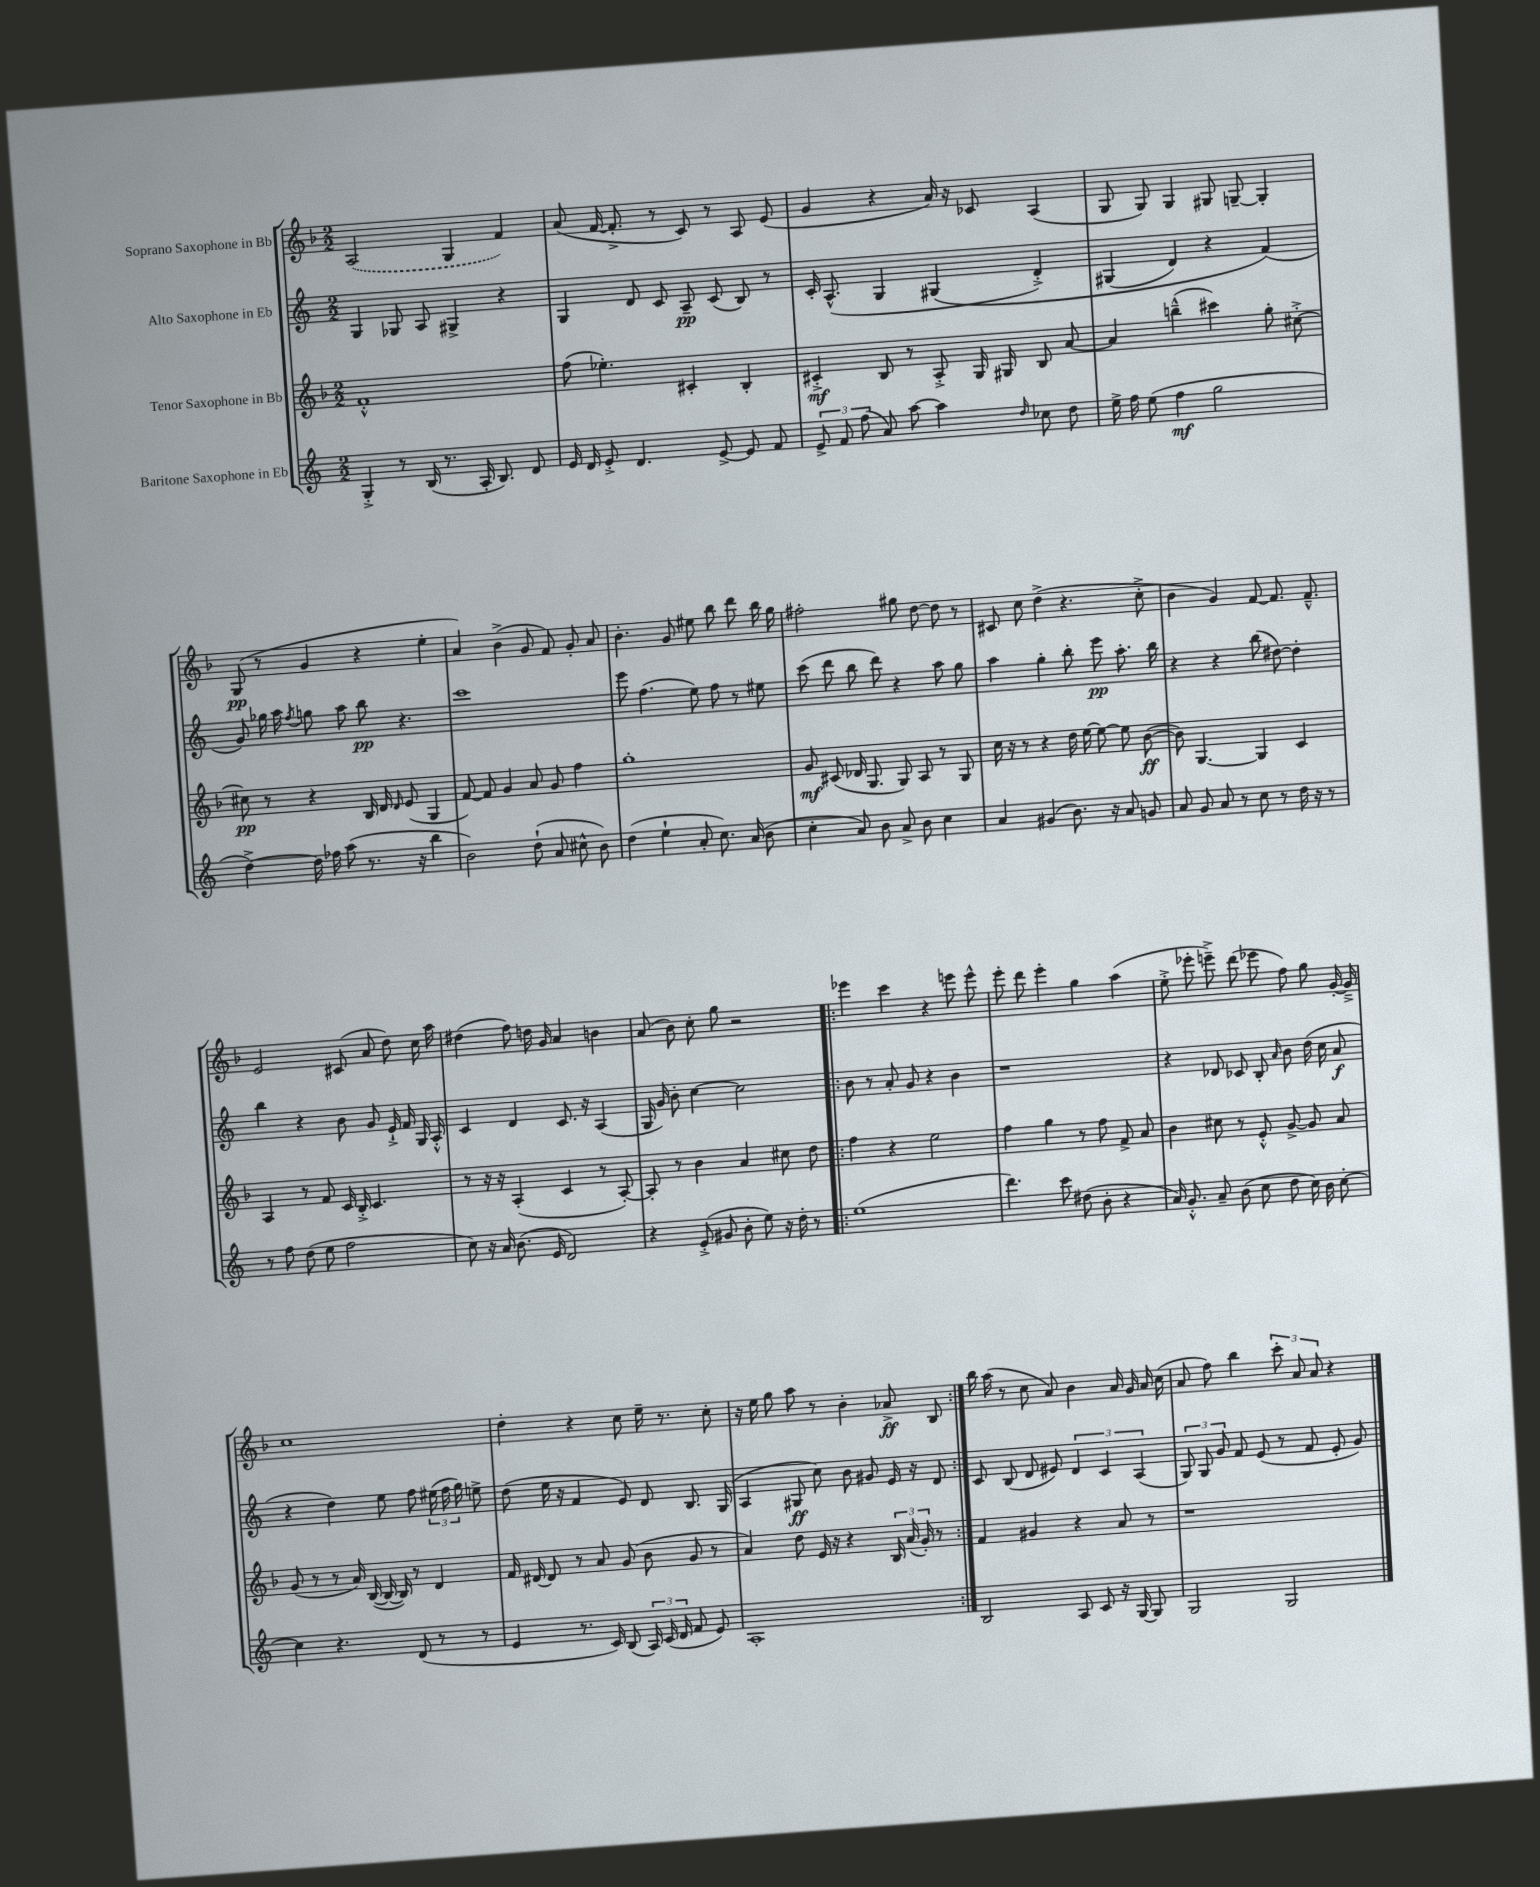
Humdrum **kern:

**kern	**kern	**kern	**kern
*staff4	*staff3	*staff2	*staff1
*clefG2	*clefG2	*clefG2	*clefG2
*k[]	*k[b-]	*k[]	*k[b-]
*M2/2	*M2/2	*M2/2	*M2/2
4G'^/	1f'^^	4G/	(2A/
8r	.	8G-/	.
(16B/	.	8A/	.
8.r	.	.	.
.	.	4G#^/	4G/
16A'/	.	.	.
8.B/)	.	.	.
.	.	4r	4f/)
8d/	.	.	.
=	=	=	=
16e/	(8ff\	4G/	(8a/
16d/	.	.	.
8e'^/	4.ee-'\)	.	[16f/
.	.	.	8.f'^/]
4.d/	.	8d/	.
.	.	8c/	8r
.	4c#'/	8A~/	8c/)
[8e^/	.	(8c/	8r
8e/]	4B-'/	8B/)	8A/
8f/	.	8r	(8e/
=	=	=	=
12e^/	4c#'^/	16c'/	4g/
.	.	(8.A^^/	.
12f/	.	.	.
(12ff\	.	.	.
8a/)	8B-/	4G/	4r
[8aa\	8r	.	.
4aa\]	8A'^/	&(4G#/	16a/)
.	.	.	16r
.	16G/	.	8c-/
.	16G#/	.	.
16qqdd/	.	.	.
8cc-\	8B-/	4d'^/)	(4A/
8dd\	[8a/	.	.
=	=	=	=
16ee^\	4a/]	(4G#/	8G/
16ff\	.	.	.
(8ee\	.	.	8G/)
4ff\	(4bb~^^\	4d/)	4G/
2gg\	4ccc#\)	4r	8G#/
.	.	.	[8G~/
.	8gg'\	(4f/&)	4G'/]
.	[8cc#'^\	.	.
=	=	=	=
[4dd^\)	8cc#\]	8g/)	(8G/
.	8r	16gg-\	8r
.	.	16aa\	.
.	.	8qff/	.
16dd\]	4r	8gg\	4g/
16ff-\	.	.	.
(8aa\	.	8aa\	.
8.r	16B-/	8bb\	4r
.	16d/	.	.
.	16qqd/	.	.
.	(8e/	4.r	.
16r	.	.	.
4bb\	4G/	.	4ee'\
=	=	=	=
2b\)	[8f/)	1ccc	4a/)
.	8f/]	.	.
.	4g/	.	(4b-^\
(8dd`\	8a/	.	8g/
8a/	8g/	.	8f/)
8cc#^^\	4ff\	.	8g'/
8b\)	.	.	8a/
=	=	=	=
(4dd\	1gg'	8eee\	4.b-'\
.	.	(4.ff\	.
4ee`\	.	.	.
.	.	.	8g/
8a'/	.	8ee\)	8ee#\
8.cc\)	.	8ff\	8bb-\
.	.	8r	8ddd\
(16a/	.	.	.
8b\	.	8ee#\	16bb-\
.	.	.	16gg\
=	=	=	=
4cc'\	8g/	(8ccc\	2ff#'\
.	(8c#/	8ddd\	.
8a/)	16d-/	8bb\	.
.	8.G/	.	.
8b\	.	8ddd\)	.
8a^/	8G/)	4r	8gg#\
8b\	8A/	.	[8dd\
4cc\	8r	8aa\	8dd\]
.	8G/	8gg\	8r
=	=	=	=
4a/	16cc\	4aa\	8c#/
.	16r	.	.
.	8r	.	8cc\
(4g#/	4r	4gg'\	(4dd^\
8.b\)	16dd\	8bb'\	4.r
.	[16ee\	.	.
.	8ee\_	8eee\	.
16r	.	.	.
8a/	8ee\]	8.aa'\	.
8g/	([8b-\	.	8cc'^\
.	.	16bb\	.
=	=	=	=
8a/	8b-\])	4r	4b-\
8g/	[4.G/	.	.
8a/	.	4r	4g/)
8r	.	.	.
8cc\	4G/]	(8bb\	[8f/
8r	.	[8dd#\)	8.f/]
16dd\	4c/	4dd#'\]	.
16r	.	.	8.f~^^/
8r	.	.	.
=	=	=	=
8r	4A/	4bb\	2e/
8ff\	.	.	.
(8dd\	8r	4r	.
8ee\	8f/	.	.
2ff\	16c/	8b\	(8c#/
.	16B-'^/	.	.
.	4.c/	8g/	8a/
.	.	16e`^/	8dd\)
.	.	16f/	.
.	.	16G/	16cc\
.	.	16A'^^/	16aa\
=	=	=	=
8cc\)	8r	4c/	(4dd#\
16r	16r	.	.
16a/	16r	.	.
(8.b\	(4A'/	4d/	8ff\)
.	.	.	16dd\
16e/	.	.	16g/
2d/)	4c/	8.c/	4a/
.	.	16r	.
.	8r	(4A/	4b\
.	[8A'/)	.	.
=	=	=	=
4r	8A'/]	16G/	(8a/
.	.	16g/)	.
.	8r	8b'\	8b-\)
(8e'^/	4b-\	[4cc\	8cc'\
8g#/	.	.	8gg\
8b'\	4a/	2cc\]	2r
8ee\)	.	.	.
16r	8cc#\	.	.
16dd'\	.	.	.
8r	8dd\	.	.
=!|:	=!|:	=!|:	=!|:
(1ee	4ff\	8b\	4eee-\
.	.	8r	.
.	4r	8a'/	4ccc\
.	.	8g/	.
.	2ee\	4r	4r
.	.	4b\	8eee\
.	.	.	8eee^^\
=	=	=	=
4.ddd\)	4ff\	1r	8eee'\
.	.	.	8ddd\
.	4gg\	.	4eee'\
8ccc\	.	.	.
(8dd#\	8r	.	4gg\
8b'\	8ff\	.	.
4r	8f^/	.	(4aa\
.	8a/	.	.
=	=	=	=
16a/)	4b-\	4r	8ee'^\
8.g'^^/	.	.	.
.	.	.	8eee-'\
8a~/	8cc#\	8d-/	8eee~^\)
(8b\	8r	8c-/	(8ddd\
8cc\	8e'^^/	8B'/	8eee-\
.	.	16qqa/	.
8dd\	[8g^/	8b\	8ff\)
16cc\)	8g/]	(16dd\	8gg\
16b\	.	16cc\	.
[8cc'\	8a/	8a/	[16g'/
.	.	.	16g~^/]
=	=	=	=
4cc\]	(8g/	4r	1cc
.	8r	.	.
4.r	8r	4dd\)	.
.	16a/)	.	.
.	([16B-/	.	.
.	16B-/_	8ee\	.
.	16B-/])	.	.
(8d/	8r	8ff\	.
8r	4d/	(24ee#\	.
.	.	24ff\	.
.	.	24gg\)	.
8r	.	8ee^\	.
=	=	=	=
4e/	16f/	(8dd\	4dd'\
.	[16d#/	.	.
.	8d#/]	16ee\	.
.	.	16r	.
8.r	8r	4f/	4r
.	8a/	.	.
16c/)	.	.	.
(8B/	(8g/	8e/)	8cc\
24A/)	8b-\	8d/	16ee~\
(24c/	.	.	.
.	.	.	8.r
24d/	.	.	.
8f/	8g/	8.B/	.
8e/)	8r	.	8cc'\
.	.	(16G/	.
=	=	=	=
1A'	4a/)	4A/	16r
.	.	.	16ee\
.	.	.	8gg\
.	8dd\	8G#/	8aa\
.	16e/	8cc\)	8r
.	16r	.	.
.	4r	8b\	4b-'\
.	.	8g#/	.
.	24B-/	16e/	8a-^/
.	(24a/	.	.
.	.	16r	.
.	24g'/)	.	.
.	8r	8d/	8B-/
=:|!	=:|!	=:|!	=:|!
2B/	4f/	8c/	16bb-\
.	.	.	(16aa\
.	.	(8B/	8r
.	4g#/	8d/	8cc\
.	.	8e#/)	8a/)
8A/	4r	6d/	4b-\
8c/	.	.	.
.	.	6c/	.
16r	8a/	.	16a/
[16G/	.	.	16g/
.	.	(6A/	.
8G/]	8r	.	16a/
.	.	.	(16cc\
=	=	=	=
2G/	1r	12G/)	8a/
.	.	12G/	.
.	.	.	8ff\)
.	.	12g/	.
.	.	8f/	4bb-\
.	.	(8e/	.
2G/	.	8r	12ccc'\
.	.	.	12a/
.	.	8f/	.
.	.	.	12a/
.	.	8e'/	4r
.	.	8g/)	.
==	==	==	==
*-	*-	*-	*-
